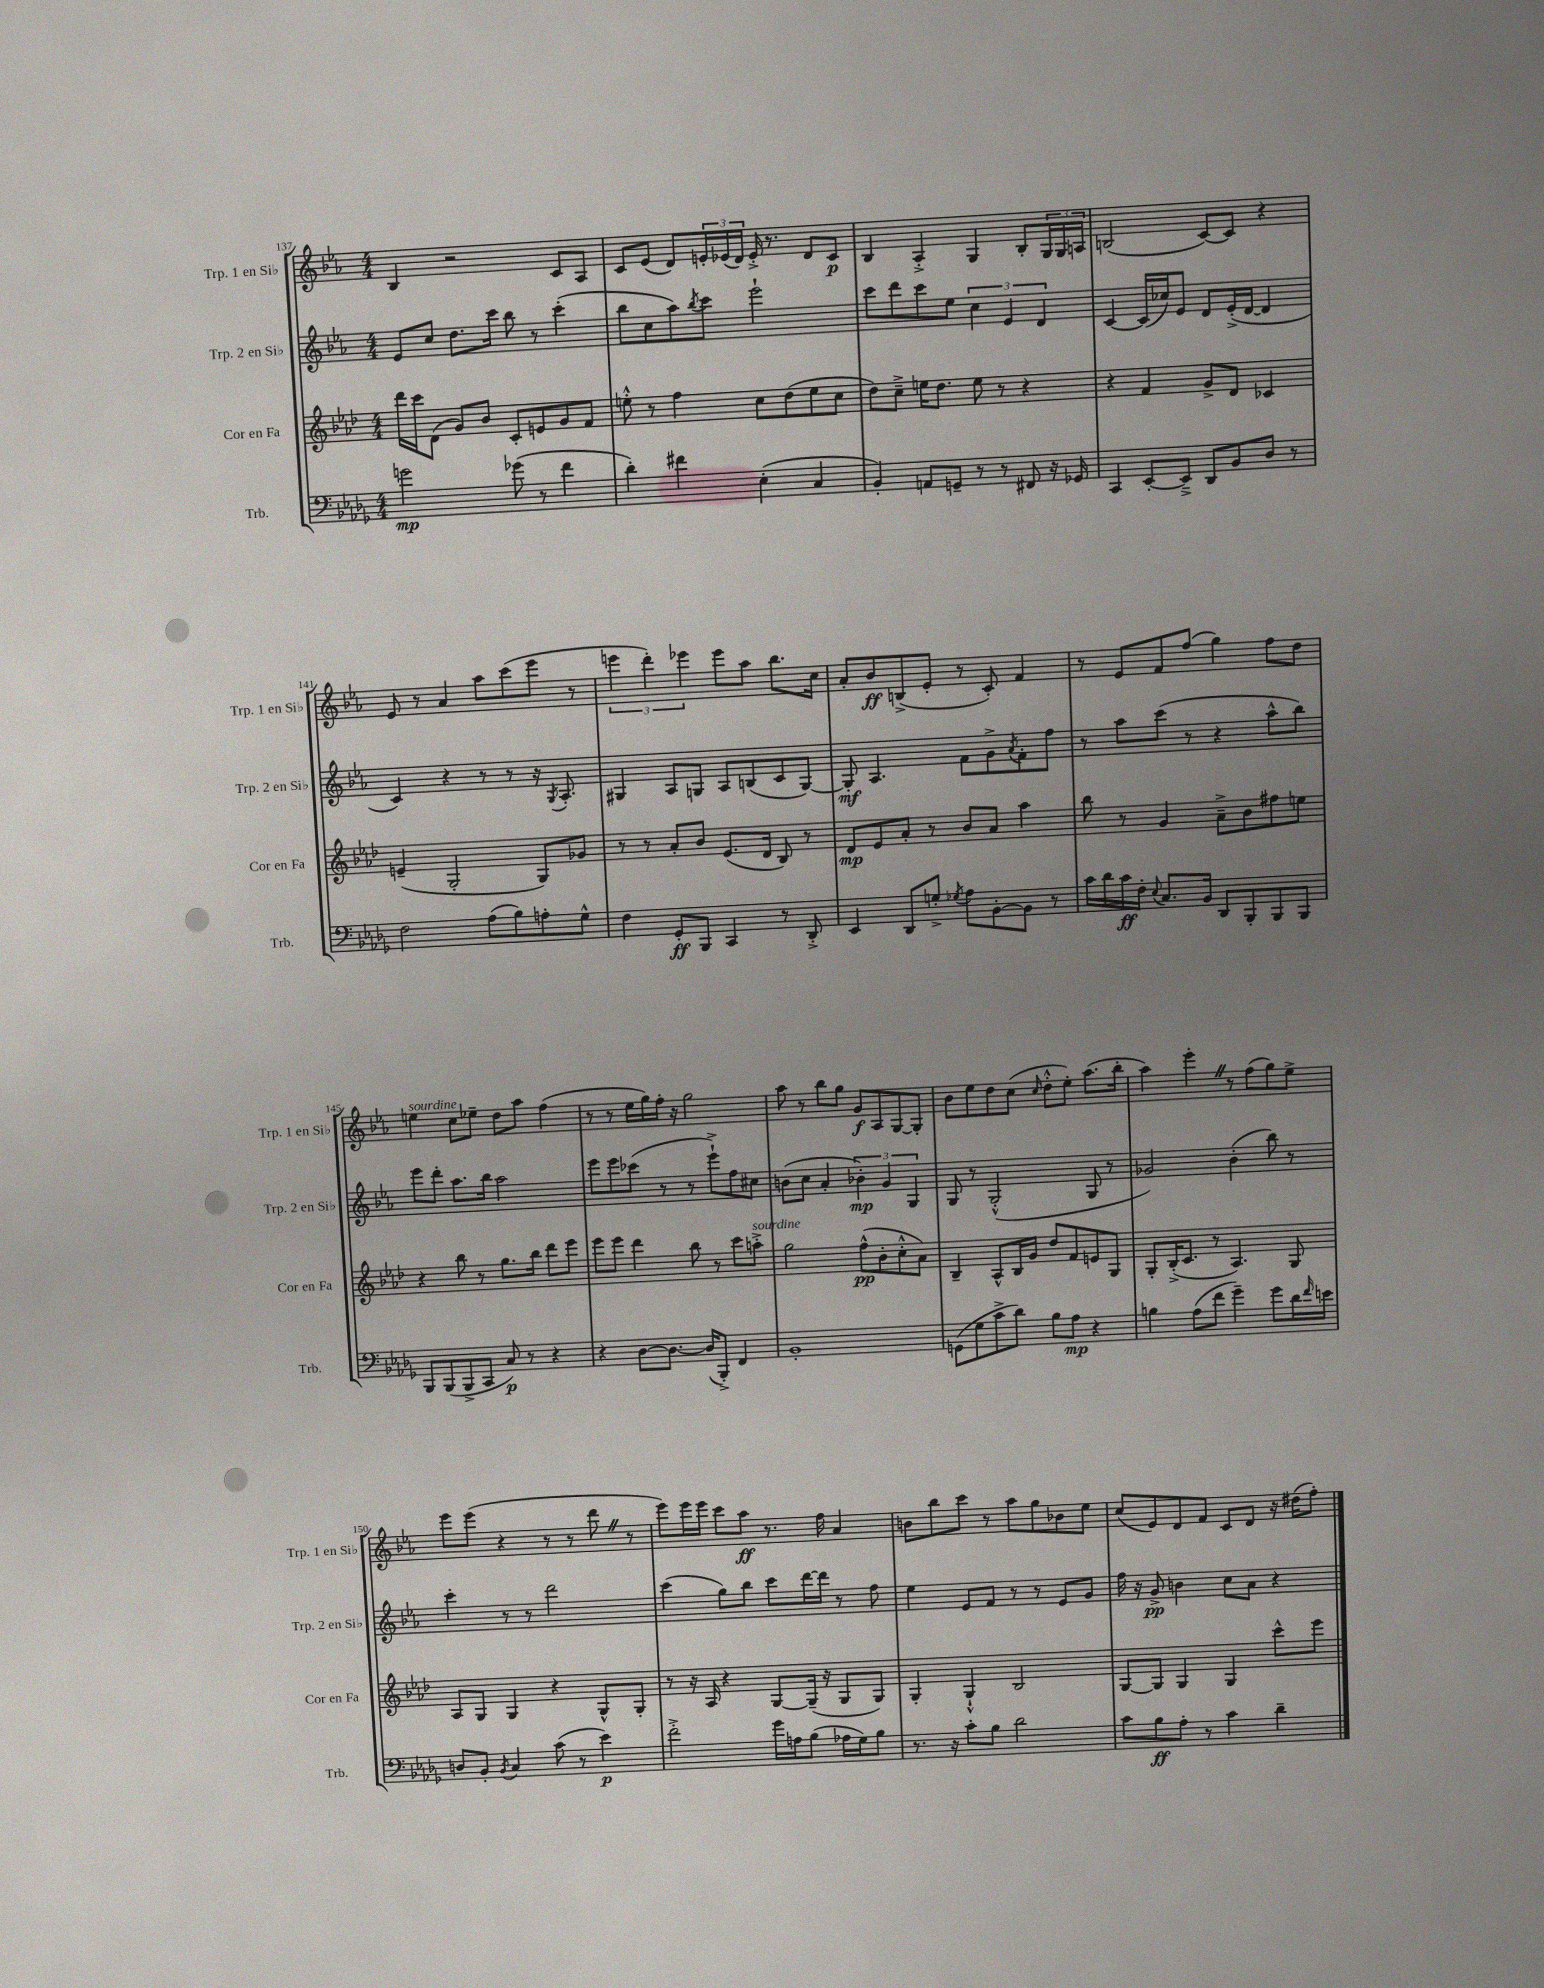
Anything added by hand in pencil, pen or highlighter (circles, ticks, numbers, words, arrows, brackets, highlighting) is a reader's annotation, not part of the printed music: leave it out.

**kern	**kern	**kern	**kern
*staff4	*staff3	*staff2	*staff1
*clefF4	*clefG2	*clefG2	*clefG2
*k[b-e-a-d-g-]	*k[b-e-a-d-]	*k[b-e-a-]	*k[b-e-a-]
*M4/4	*M4/4	*M4/4	*M4/4
2g	16ddd-	8e-	4B-
.	16ccc	.	.
.	(8d-	8cc	.
.	8g)	8.dd	2r
.	8b-	.	.
.	.	16ccc	.
(8g-	8c'	8bb-	.
8r	8e	8r	.
4f	8g	(4ccc'	8c
.	8f	.	8A-
=	=	=	=
4d-')	8ee'^^	8bb-	8c
.	8r	8cc	(8e-
4f#	4ff	8aa-)	8d)
.	.	8qbb-	.
.	.	8ccc	24e'
.	.	.	(24e-
.	.	.	24d)
(4E-'	8cc	2eee-`	16e-'^
.	.	.	8.r
.	(8dd-	.	.
4C	8ee	.	8d
.	8cc	.	8c
=	=	=	=
4BB-')	8dd-)	8ccc	4B-
.	8cc~^	8ddd	.
8AA	16ee	8ccc	4A-'^
.	8.dd-	.	.
8GG~	.	8ee-	.
8r	8ee	6cc	4G
8r	8r	.	.
.	.	6e-	.
8FF#	4r	.	8B-'
.	.	6d	.
16r	.	.	24G
.	.	.	24G
16GG-	.	.	.
.	.	.	24A
=	=	=	=
4CC	4r	[4c	(2B
[8EE-'	4f	(16c]	.
.	.	16cc-)	.
8EE-~^]	.	8e-	.
8DD-	8g^	8d	[8c)
8BB-	8d-	(16e-'^	8c]
.	.	[16d	.
8D-	4c-	4d]	4r
8r	.	.	.
=	=	=	=
2F	(4e~	4c)	8e-
.	.	.	8r
.	2G'	4r	4a-
(8A-	.	8r	8aa-
8B-)	.	8r	(8ccc
8A'	8G)	16r	8eee-
.	.	8qG	.
.	.	8.A-'	.
8G-^^	8g-	.	8r
=	=	=	=
4F	8r	4G#	6eee
.	8r	.	.
.	.	.	6ddd')
8GG-'	8a-'	8A-	.
.	.	.	6eee-
8BBB-	8b-	8G	.
4CC	(8.e-	8A-	8eee-
.	.	(8B	8aa-
.	16d-	.	.
8r	8B-)	8c	8.bb-
8DD-'^	8r	[8G)	.
.	.	.	16cc
=	=	=	=
4EE-	8d-	8G']	8a-'
.	8e-	4.A-	8b-
8DD-	8a-'	.	(8B^
8G'^	8r	.	8e-'
8qG-	.	.	.
8A-	8b-	8f	8r
[8BB-'	8a-	8g^	8c')
.	.	8qa-	.
8BB-]	4aa-	8f'	4f
8r	.	8ff	.
=	=	=	=
16c	8bb-	8r	8r
16d-	.	.	.
16c	8r	8aa-	8e-
16F'	.	.	.
8qqE-	.	.	.
8.C	4g	(8ccc	8f
.	.	8r	(8ff
16BB-	.	.	.
8DD-	8a-~^	4r	4gg)
8BBB-'	8b-	.	.
8BBB-	8ff#	8aa-^^	8ff
8BBB-	8ee	8bb-)	8dd
=	=	=	=
8BBB-	4r	8eee-	4ee
(8BBB-	.	8ddd'	.
8BBB-^	8bb-	8.aa-	8cc
8CC	8r	.	8ee-~
.	.	16bb-	.
8C)	8.gg	2aa-	8dd
8r	.	.	8aa-
.	16bb-	.	.
4r	8ddd-	.	(4ff
.	8eee-	.	.
=	=	=	=
4r	8eee-	8eee-	8r
.	8eee-	8eee-	8r
[8D-	4ddd-	(8ccc-	16ee-
.	.	.	16gg)
8.D-_	.	8r	16ff'
.	.	.	16r
.	8bb-	8r	2gg
(16D-]	.	.	.
8BBB-'^)	8r	8eee-`^)	.
4FF	8ccc	8ff	.
.	8aa'^	8cc#	.
=	=	=	=
1BB-'	2gg	(8b	8aa-
.	.	8cc	8r
.	.	4a-'	8bb-
.	.	.	8gg
.	(8ff^^	6b-')	8g
.	8b-'	.	8A-
.	.	6g	.
.	8cc'^^	.	[8G
.	.	6G	.
.	8a-)	.	8G']
=	=	=	=
(8GG	4B-~	8G	8b-
8G-	.	8r	8ee-
8c^	8A-^^	(2G'^^	8dd
8d-)	16B-	.	(8cc
.	16g	.	.
.	.	.	16qqcc
8B-	8dd-	.	8dd'^^
8A-	8f	.	8ee-')
4r	8e	8G	(8.aa-
.	8G	8r	.
.	.	.	16bb-'
=	=	=	=
4B	8G'	2g-)	4aa-)
.	(16B-'^	.	.
.	8.c	.	.
(8A-	.	.	4eee-'
8f	8r	.	.
4g-~)	4.A-)	(4b-'	8r
.	.	.	(8ff
8g-	.	8bb-)	8gg)
16d-	8G	8r	8ee-^
16qqf	.	.	.
16e	.	.	.
=	=	=	=
8D	8A-	4ccc'	8eee-
8BB-'	8G	.	(8eee-
8qBB-	.	.	.
4C	4G	8r	4r
.	.	8r	.
(8c	4r	2ddd	8r
8r	.	.	8r
4e-)	8G^^	.	8ddd
.	8G'	.	8r
=	=	=	=
2f'^	8r	(4ccc	8eee-)
.	16r	.	16eee-
.	16A-	.	16eee-
.	4r	8gg)	8ccc
.	.	8bb-	8aa-
16g-	[8G	8ccc	8.r
16A	.	.	.
(8B-	(16G~]	[16ddd	.
.	16r	16ddd]	16ff
16A-	8G	8r	4a-
16G-)	.	.	.
8B-	8G)	8ff	.
=	=	=	=
8.r	4G'	4ee-	8b
.	.	.	8bb-
16r	.	.	.
8c'	4G`^^	8e-	8ccc
8B-	.	8f	8r
2d-	2B-	8r	8aa-
.	.	8r	8gg
.	.	8e-	8b-
.	.	8g	8ee-
=	=	=	=
8c	[8G	16ff	(8cc
.	.	16r	.
8B-	8G]	8g^	8e-)
8A-'	4G	4b	8d
8r	.	.	8f
4c	4G	8cc	8c
.	.	8a-	8d
4d-~	8ccc^^	4r	16r
.	.	.	(16dd#
.	8eee-	.	8ff')
==	==	==	==
*-	*-	*-	*-
